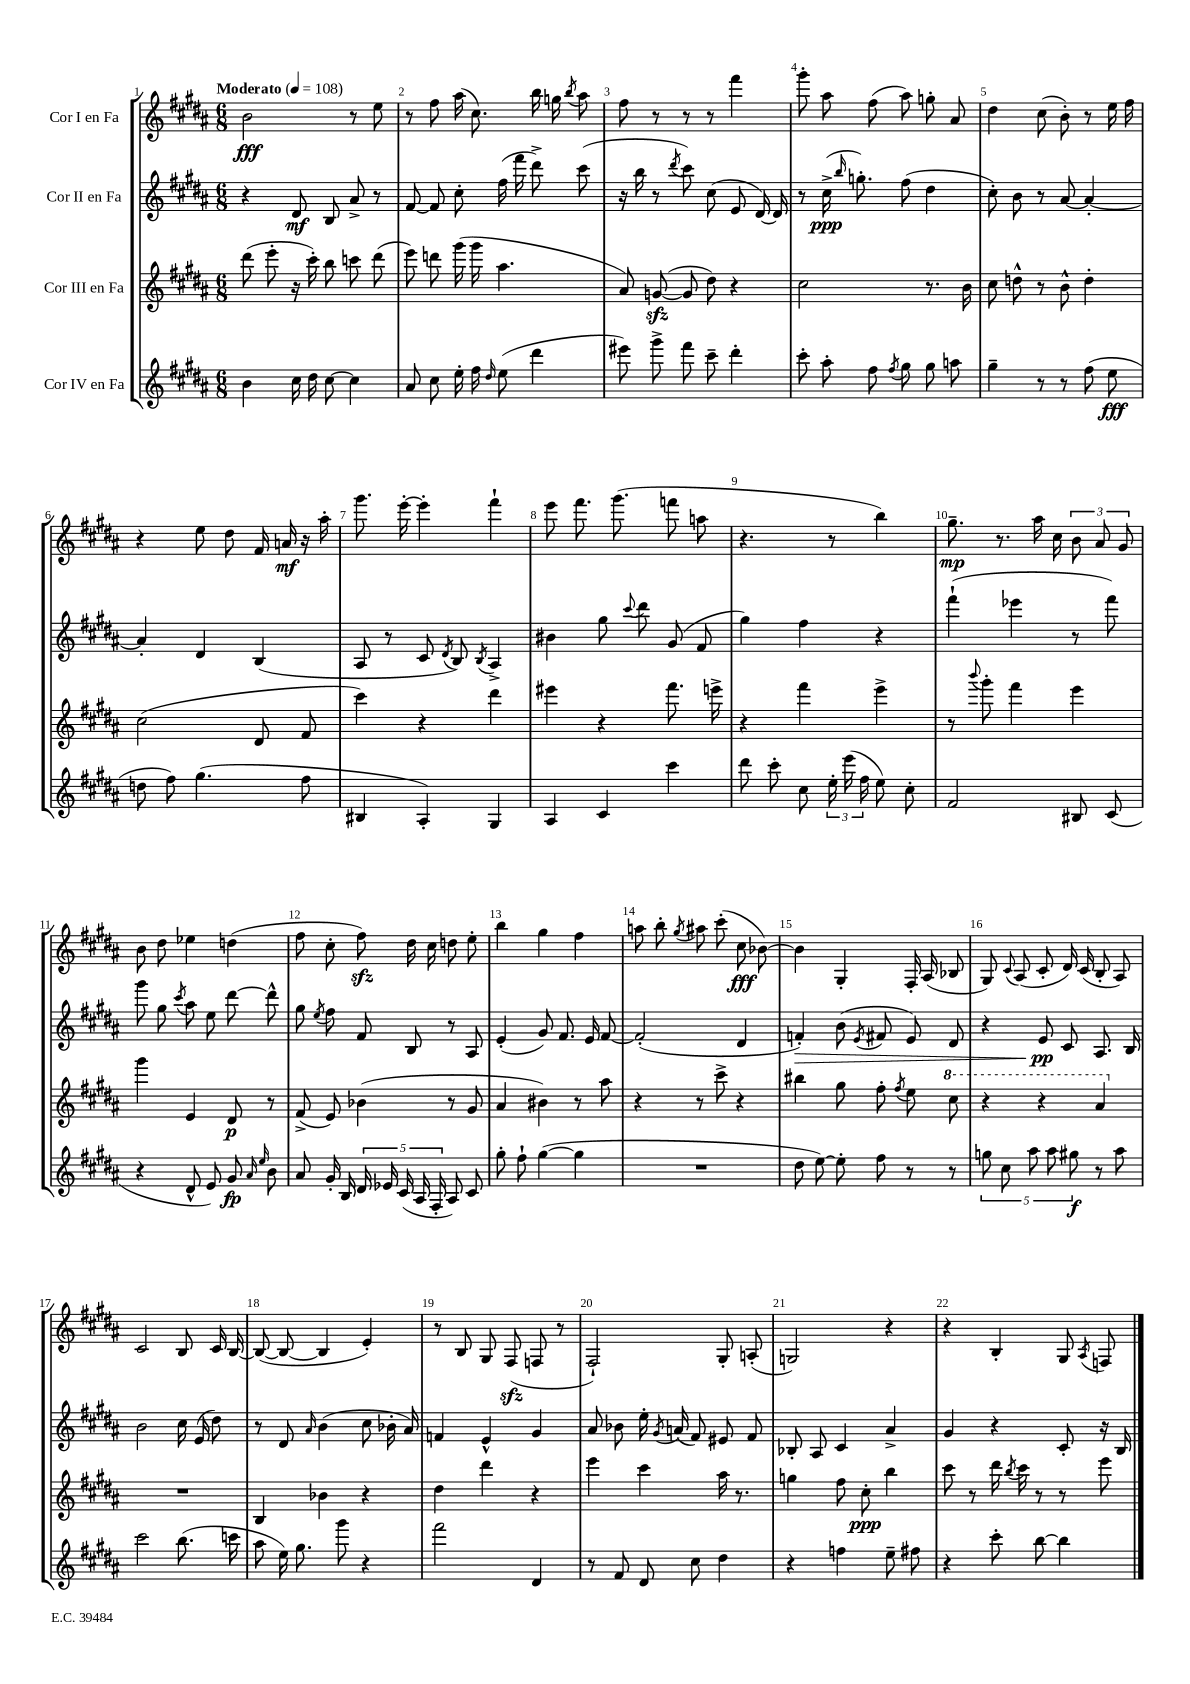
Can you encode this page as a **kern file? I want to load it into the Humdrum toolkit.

**kern	**dynam	**kern	**dynam	**kern	**dynam	**kern	**dynam
*part4	*part4	*part3	*part3	*part2	*part2	*part1	*part1
*staff4	*staff4	*staff3	*staff3	*staff2	*staff2	*staff1	*staff1
*I"Cor IV en Fa	*	*I"Cor III en Fa	*	*I"Cor II en Fa	*	*I"Cor I en Fa	*
*clefG2	*	*clefG2	*	*clefG2	*	*clefG2	*
*k[f#c#g#d#a#]	*	*k[f#c#g#d#a#]	*	*k[f#c#g#d#a#]	*	*k[f#c#g#d#a#]	*
*M6/8	*	*M6/8	*	*M6/8	*	*M6/8	*
*MM108	*	*MM108	*	*MM108	*	*MM108	*
=1	=1	=1	=1	=1	=1	=1	=1
!	!	!	!	!	!	!LO:TX:a:B:t=Moderato	!
4b\	.	(8ddd#\	.	4r	.	2b\	fff
.	.	8eee'\	.	.	.	.	.
16cc#\	.	16r	.	8d#/	mf	.	.
16dd#\	.	16ccc#'\)	.	.	.	.	.
[8cc#\	.	8bb\	.	8B/	.	.	.
4cc#\]	.	8cccn\	.	8a#^/	.	8r	.
.	.	(8ddd#\	.	8r	.	8ee\	.
=2	=2	=2	=2	=2	=2	=2	=2
8a#/	.	8eee\)	.	[8f#/	.	8r	.
8cc#\	.	8dddn\	.	8f#/]	.	8ff#\	.
16ee'\	.	(16ggg#\	.	8cc#'\	.	(16aa#\	.
16ff#\	.	16ggg#\	.	.	.	8.cc#\)	.
16qqdd#/	.	.	.	.	.	.	.
(8ee\	.	4.aa#\	.	(16ff#\	.	.	.
.	.	.	.	16fff#\	.	.	.
4ddd#\	.	.	.	8ddd#^\)	.	16bb\	.
.	.	.	.	.	.	16ggn\	.
.	.	.	.	.	.	8qbb/	.
.	.	.	.	(8ccc#\	.	8aa#\	.
=3	=3	=3	=3	=3	=3	=3	=3
8eee#X\)	.	8a#/)	.	16r	.	8ff#\	.
.	.	.	.	16bb\	.	.	.
8ggg#^\	.	([8gnzz/	.	8r	.	8r	.
.	.	.	.	8qddd#/	.	.	.
8fff#\	.	8g/]	.	8ccc#\)	.	8r	.
8ccc#~\	.	8dd#\)	.	(8cc#\	.	8r	.
4ddd#'\	.	4r	.	8e/	.	4fff#\	.
.	.	.	.	[16d#/)	.	.	.
.	.	.	.	16d#/]	.	.	.
=4	=4	=4	=4	=4	=4	=4	=4
8ccc#'\	.	2cc#\	.	8r	.	8ggg#'\	.
8aa#'\	.	.	.	(16cc#^\	ppp	8aa#\	.
.	.	.	.	16qqbb/	.	.	.
.	.	.	.	8.ggn'\)	.	.	.
8ff#\	.	.	.	.	.	(8ff#\	.
8qff#/	.	.	.	.	.	.	.
8gg#\	.	.	.	(8ff#\	.	8aa#\)	.
8gg#\	.	8.r	.	4dd#\	.	8ggn'\	.
8aan\	.	.	.	.	.	8a#/	.
.	.	16b\	.	.	.	.	.
=5	=5	=5	=5	=5	=5	=5	=5
4gg#~\	.	8cc#\	.	8cc#'\)	.	4dd#\	.
.	.	8ddn^^\	.	8b\	.	.	.
8r	.	8r	.	8r	.	(8cc#\	.
8r	.	8b^^\	.	[8a#/	.	8b'\)	.
(8ff#\	.	4dd'\	.	4a#'/_	.	8r	.
8ee\	fff	.	.	.	.	16ee\	.
.	.	.	.	.	.	16ff#\	.
!!LO:LB:g=z
=6	=6	=6	=6	=6	=6	=6	=6
8ddn\	.	(2cc#\	.	4a#'/]	.	4r	.
8ff#\)	.	.	.	.	.	.	.
(4.gg#\	.	.	.	4d#/	.	8ee\	.
.	.	.	.	.	.	8dd#\	.
.	.	8d#/	.	(4B/	.	16f#/	.
.	.	.	.	.	.	16an/	mf
8ff#\	.	8f#/	.	.	.	16r	.
.	.	.	.	.	.	16aa#'\	.
=7	=7	=7	=7	=7	=7	=7	=7
4B#X/	.	4ccc#\)	.	8A#/	.	8.ggg#\	.
.	.	.	.	8r	.	.	.
.	.	.	.	.	.	[16eee'\	.
4A#'/)	.	4r	.	8c#/	.	4eee'\]	.
.	.	.	.	8qd#/	.	.	.
.	.	.	.	8B/)	.	.	.
.	.	.	.	8qB/	.	.	.
4G#/	.	4ddd#\	.	4A#^/	.	4fff#`\	.
=8	=8	=8	=8	=8	=8	=8	=8
4A#/	.	4eee#X\	.	4b#X\	.	8eee\	.
.	.	.	.	.	.	8.fff#\	.
4c#/	.	4r	.	8gg#\	.	.	.
.	.	.	.	.	.	(8.ggg#\	.
.	.	.	.	8qqccc#/	.	.	.
.	.	.	.	8ddd#\	.	.	.
4ccc#\	.	8.fff#\	.	(8g#/	.	8fffn\	.
.	.	.	.	8f#/	.	8aan\	.
.	.	16eeen^\	.	.	.	.	.
=9	=9	=9	=9	=9	=9	=9	=9
8ddd#\	.	4r	.	4gg#\)	.	4.r	.
8ccc#'\	.	.	.	.	.	.	.
8cc#\	.	4fff#\	.	4ff#\	.	.	.
24ee'\	.	.	.	.	.	8r	.
(24eee\	.	.	.	.	.	.	.
24ff#\	.	.	.	.	.	.	.
8ee\)	.	4eee^\	.	4r	.	4bb\)	.
8cc#'\	.	.	.	.	.	.	.
=10	=10	=10	=10	=10	=10	=10	=10
2f#/	.	8r	.	(4fff#`\	.	8.gg#~\	mp
.	.	8qqbbb/	.	.	.	.	.
.	.	8ggg#'\	.	.	.	.	.
.	.	.	.	.	.	8.r	.
.	.	4fff#\	.	4eee-X\	.	.	.
.	.	.	.	.	.	16aa#\	.
.	.	.	.	.	.	16cc#\	.
8B#X/	.	4eee\	.	8r	.	12b\	.
.	.	.	.	.	.	12a#/	.
(8c#/	.	.	.	8fff#\)	.	.	.
.	.	.	.	.	.	12g#/	.
!!LO:LB:g=z
=11	=11	=11	=11	=11	=11	=11	=11
4r	.	4ggg#\	.	8ggg#\	.	8b\	.
.	.	.	.	8gg#\	.	8dd#\	.
.	.	.	.	8qccc#/	.	.	.
8d#^^/	.	4e/	.	8aa#\	.	4ee-X\	.
8e/)	.	.	.	8ee\	.	.	.
8g#/	fp	8d#/	p	[8ddd#\	.	(4ddn\	.
16qqa#/	.	.	.	.	.	.	.
16qqee/	.	.	.	.	.	.	.
8b\	.	8r	.	8ddd#^^\]	.	.	.
=12	=12	=12	=12	=12	=12	=12	=12
8a#/	.	(8f#^/	.	8gg#\	.	8ff#\	.
.	.	.	.	8qee/	.	.	.
16g#'/	.	8e/)	.	8ff#\	.	8cc#'\	.
16B/	.	.	.	.	.	.	.
20d#/	.	(4b-X\	.	8f#/	.	8ff#zz\)	.
20e-X/	.	.	.	.	.	.	.
(20c#/	.	.	.	.	.	.	.
.	.	.	.	8B/	.	16dd#\	.
20A#/	.	.	.	.	.	.	.
.	.	.	.	.	.	16cc#\	.
20F#'/	.	.	.	.	.	.	.
8A#/)	.	8r	.	8r	.	8ddn\	.
8c#/	.	8g#/	.	8A#/	.	8ee'\	.
=13	=13	=13	=13	=13	=13	=13	=13
8gg#'\	.	4a#/	.	(4e'/	.	4bb\	.
8ff#`\	.	.	.	.	.	.	.
([4gg#\	.	4b#X\)	.	8g#/)	.	4gg#\	.
.	.	.	.	8.f#/	.	.	.
4gg#\]	.	8r	.	.	.	4ff#\	.
.	.	.	.	16e/	.	.	.
.	.	8aa#\	.	[8f#/	.	.	.
=14	=14	=14	=14	=14	=14	=14	=14
2.r	.	4r	.	(2f#'/]	.	8aan\	.
.	.	.	.	.	.	8bb'\	.
.	.	.	.	.	.	8qgg#/	.
.	.	8r	.	.	.	8aa#X\	.
.	.	8ccc#^\	.	.	.	(8ccc#'\	.
.	.	4r	.	4d#/	.	8cc#\	fff
.	.	.	.	.	.	[8b-X\)	.
=15	=15	=15	=15	=15	=15	=15	=15
!	!	!	!	!	!LO:HP:b	!	!
8dd#\	.	4bb#X\	.	4fn'/)	>	4b-\]	.
[8ee\)	.	.	.	.	.	.	.
8ee'\]	.	8gg#\	.	(8b\	.	4G#'/	.
.	.	.	.	8qe/	.	.	.
8ff#\	.	8ff#'\	.	8f#X/	.	.	.
.	.	8qff#/	.	.	.	.	.
8r	.	8ee\	.	8e/)	.	16F#'/	.
.	.	.	.	.	.	(16A#/	.
*	*	*8va	*	*	*	*	*
8r	.	8ccc#\	.	8d#/	.	8B-X/	.
=16	=16	=16	=16	=16	=16	=16	=16
10ggn\	.	4r	.	4r	.	8G#/)	.
10cc#\	.	.	.	.	.	.	.
.	.	.	.	.	.	8qqc#/	.
.	.	.	.	.	.	(8A#/	.
10aa#\	.	.	.	.	.	.	.
.	.	4r	.	8e/	pp	8c#'/	.
10aa#\	.	.	.	.	.	.	.
.	.	.	.	8c#/	]	16d#/)	.
10gg#X\	f	.	.	.	.	.	.
.	.	.	.	.	.	(16c#/	.
8r	.	4aa#/	.	8.A#/	.	8B'/	.
8aa#\	.	.	.	.	.	8A#/)	.
.	.	.	.	16B/	.	.	.
!!LO:LB:g=z
=17	=17	=17	=17	=17	=17	=17	=17
*	*	*X8va	*	*	*	*	*
2ccc#\	.	2.r	.	2b\	.	2c#/	.
(8.bb\	.	.	.	16cc#\	.	8B/	.
.	.	.	.	(16e/	.	.	.
.	.	.	.	8dd#\)	.	16c#/	.
16cccn\	.	.	.	.	.	[16B/	.
=18	=18	=18	=18	=18	=18	=18	=18
8aa#\	.	4B/	.	8r	.	(8B/_	.
16ee\)	.	.	.	8d#/	.	8B/_	.
8.gg#\	.	.	.	.	.	.	.
.	.	.	.	16qqa#/	.	.	.
.	.	4b-X\	.	(4b\	.	4B/]	.
8ggg#\	.	.	.	.	.	.	.
4r	.	4r	.	8cc#\	.	4e'/)	.
.	.	.	.	16b-X'\	.	.	.
.	.	.	.	16a#/)	.	.	.
=19	=19	=19	=19	=19	=19	=19	=19
2fff#\	.	4dd#\	.	4fn/	.	8r	.
.	.	.	.	.	.	8B/	.
.	.	4ddd#\	.	4e^^/	.	8G#/	.
.	.	.	.	.	.	(8F#zz/	.
4d#/	.	4r	.	4g#/	.	8Fn/	.
.	.	.	.	.	.	8r	.
=20	=20	=20	=20	=20	=20	=20	=20
8r	.	4eee\	.	8a#/	.	2F#`/)	.
8f#/	.	.	.	8b-X\	.	.	.
8d#/	.	4ccc#\	.	16ee'\	.	.	.
.	.	.	.	8qg#/	.	.	.
.	.	.	.	(16an/	.	.	.
8cc#\	.	.	.	8f#/)	.	.	.
4dd#\	.	16aa#\	.	8e#X/	.	8G#'/	.
.	.	8.r	.	.	.	.	.
.	.	.	.	8f#/	.	(8An'/	.
=21	=21	=21	=21	=21	=21	=21	=21
4r	.	4ggn\	.	8B-X'/	.	2Gn/)	.
.	.	.	.	8A#/	.	.	.
4ffn\	.	8ff#\	.	4c#/	.	.	.
.	.	8cc#'\	ppp	.	.	.	.
8ee~\	.	4bb\	.	4a#^/	.	4r	.
8ff#X\	.	.	.	.	.	.	.
=22	=22	=22	=22	=22	=22	=22	=22
4r	.	8ccc#\	.	4g#/	.	4r	.
.	.	8r	.	.	.	.	.
8ccc#'\	.	16ddd#\	.	4r	.	4B'/	.
.	.	8qbb/	.	.	.	.	.
.	.	16ccc#\	.	.	.	.	.
[8bb\	.	8r	.	.	.	.	.
4bb\]	.	8r	.	8c#'/	.	8G#/	.
.	.	.	.	.	.	8qA#/	.
.	.	8eee\	.	16r	.	8Fn/	.
.	.	.	.	16B/	.	.	.
==	==	==	==	==	==	==	==
*-	*-	*-	*-	*-	*-	*-	*-
